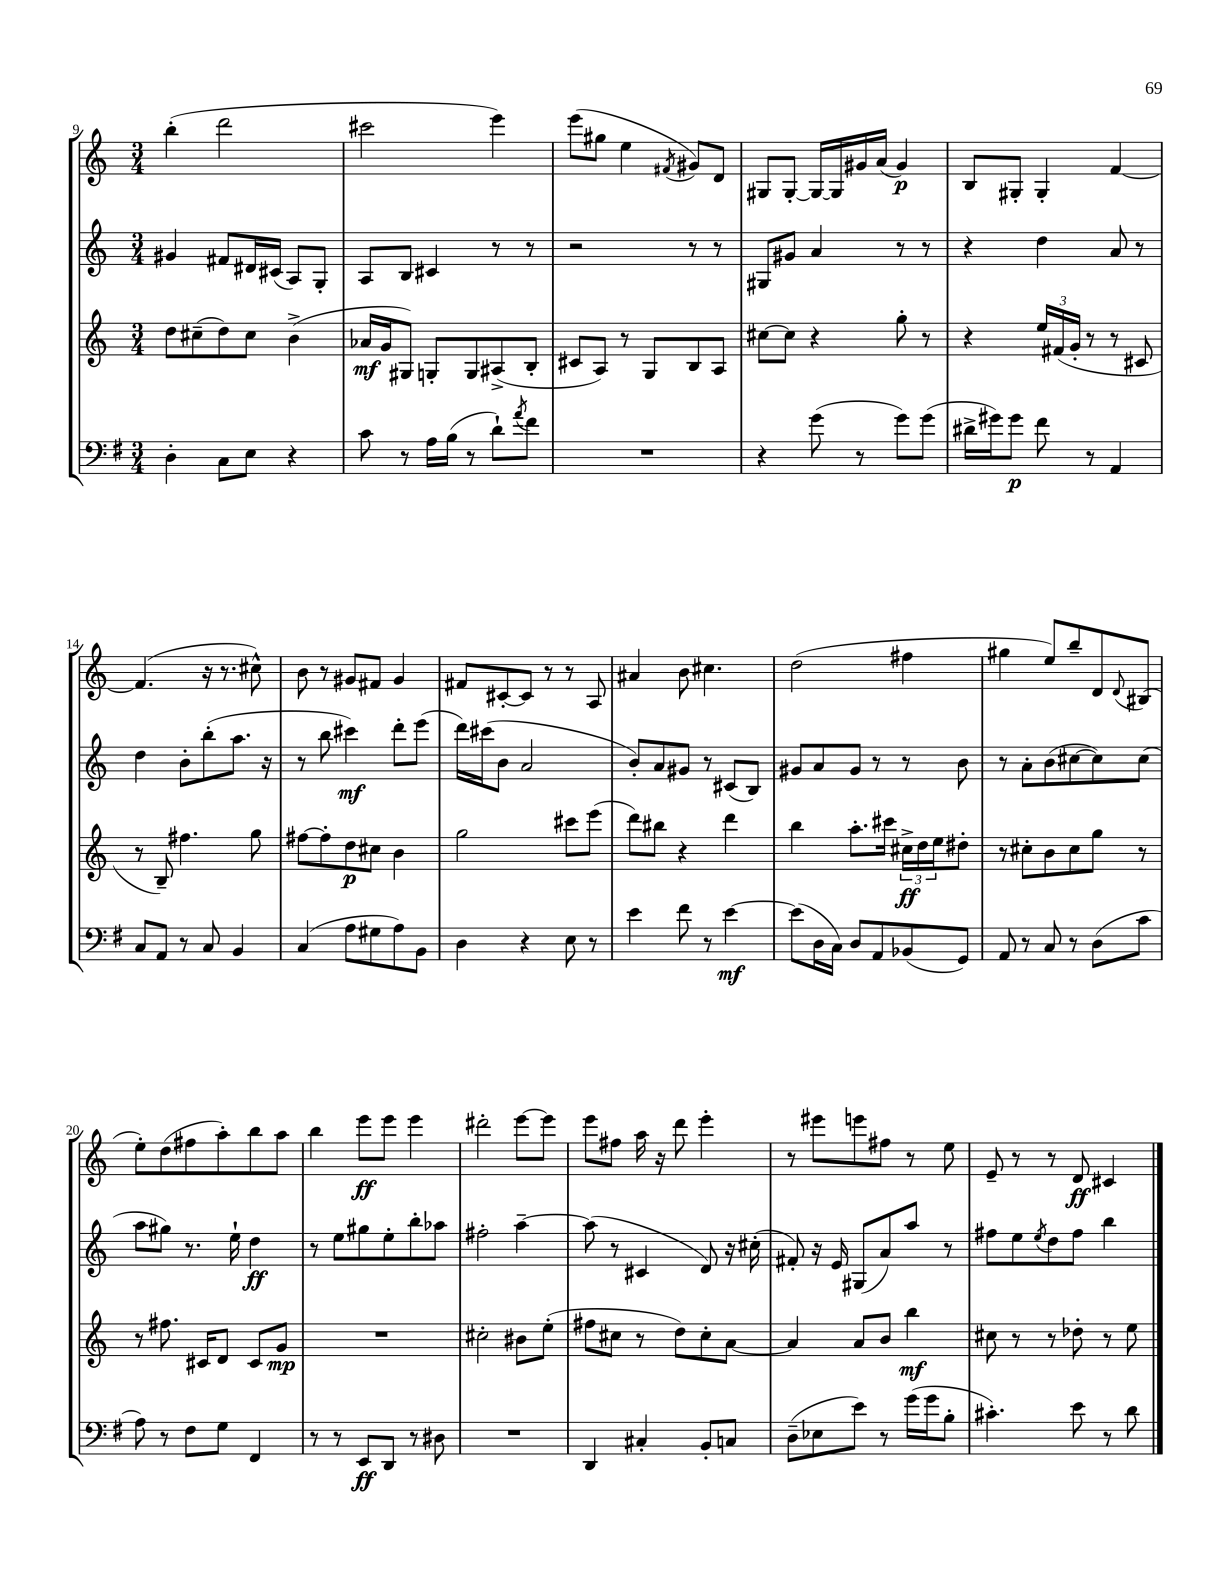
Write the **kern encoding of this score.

**kern	**kern	**kern	**kern
*staff4	*staff3	*staff2	*staff1
*clefF4	*clefG2	*clefG2	*clefG2
*k[f#]	*k[]	*k[]	*k[]
*M3/4	*M3/4	*M3/4	*M3/4
4D'	8dd	4g#	(4bb'
.	(8cc#~	.	.
8C	8dd)	8f#	2ddd
8E	8cc#	16d#	.
.	.	(16c#	.
4r	(4b^	8A)	.
.	.	8G'	.
=	=	=	=
8c	16a-	8A	2ccc#
.	16g	.	.
8r	8G#)	8B	.
16A	8G'	4c#	.
(16B	.	.	.
8r	8G	.	.
8d`)	(8A#^	8r	4eee)
8qa	.	.	.
8f#	8B'	8r	.
=	=	=	=
2.r	8c#	2r	(8eee
.	8A)	.	8gg#
.	8r	.	4ee
.	8G	.	.
.	.	.	8qf#
.	8B	8r	8g#)
.	8A	8r	8d
=	=	=	=
4r	[8cc#	8G#	8G#
.	8cc#]	8g#	[8G#'
(8g	4r	4a	16G#_
.	.	.	16G#]
8r	.	.	16g#
.	.	.	(16a
8g)	8gg'	8r	4g#)
(8g	8r	8r	.
=	=	=	=
16d#^	4r	4r	8B
16g#)	.	.	.
8g#	.	.	8G#'
8f#	24ee	4dd	4G#'
.	(24f#	.	.
.	24g'	.	.
8r	8r	.	.
4AA	8r	8a	[4f
.	8c#	8r	.
=	=	=	=
8C	8r	4dd	(4.f]
8AA	8B~)	.	.
8r	4.ff#	8b'	.
8C	.	(8bb'	16r
.	.	.	8.r
4BB	.	8.aa	.
.	8gg	.	8cc#^^)
.	.	16r	.
=	=	=	=
(4C	[8ff#	8r	8b
.	8ff#']	8bb	8r
8A	8dd	4ccc#)	8g#
8G#	8cc#	.	8f#
8A)	4b	8ddd'	4g#
8BB	.	(8eee	.
=	=	=	=
4D	2gg	16ddd)	8f#
.	.	(16ccc#	.
.	.	8b	[8c#'
4r	.	2a	8c#]
.	.	.	8r
8E	8ccc#	.	8r
8r	(8eee	.	8A
=	=	=	=
4e	8ddd)	8b')	4a#
.	8bb#	8a	.
8f#	4r	8g#	8b
8r	.	8r	4.cc#
[4e	4ddd	(8c#	.
.	.	8B)	.
=	=	=	=
(8e]	4bb	8g#	(2dd
16D	.	8a	.
16C)	.	.	.
8D	8.aa'	8g#	.
8AA	.	8r	.
.	16ccc#	.	.
(8BB-	24cc#^	8r	4ff#
.	24dd	.	.
.	24ee	.	.
8GG)	8dd#'	8b	.
=	=	=	=
8AA	8r	8r	4gg#
8r	8cc#'	8a'	.
8C	8b	(8b	8ee)
8r	8cc#	[8cc#	8bb~
(8D	8gg	8cc#])	8d
.	.	.	8qqd
8c	8r	(8cc#	(8B#
=	=	=	=
8A)	8r	8aa	8ee')
8r	8.ff#	8gg#)	(8dd
8F#	.	8.r	8ff#
.	16c#	.	.
8G	8d	.	8aa')
.	.	16ee`	.
4FF#	8c#	4dd	8bb
.	8g	.	8aa
=	=	=	=
8r	2.r	8r	4bb
8r	.	8ee	.
8EE	.	8gg#	8eee
8DD	.	8ee'	8eee
8r	.	8bb'	4eee
8D#	.	8aa-	.
=	=	=	=
2.r	2cc#'	2ff#'	2ddd#'
.	8b#	[4aa~	[8eee
.	(8ee'	.	8eee]
=	=	=	=
4DD	8ff#	(8aa]	8eee
.	8cc#	8r	8ff#
4C#'	8r	4c#	16aa
.	.	.	16r
.	8dd)	.	8ddd
8BB'	8cc#'	8d)	4eee'
8C	[8a	16r	.
.	.	(16cc#'	.
=	=	=	=
(8D~	4a]	8f#')	8r
8E-	.	16r	8eee#
.	.	16e	.
8e)	8a	(8G#	8eee
8r	8b	8a)	8ff#
(16g	4bb	8aa	8r
16g	.	.	.
8B'	.	8r	8ee
=	=	=	=
4.c#')	8cc#	8ff#	8e~
.	8r	8ee	8r
.	.	8qee	.
.	8r	8dd	8r
8e	8dd-'	8ff#	8d
8r	8r	4bb	4c#
8d	8ee	.	.
==	==	==	==
*-	*-	*-	*-
